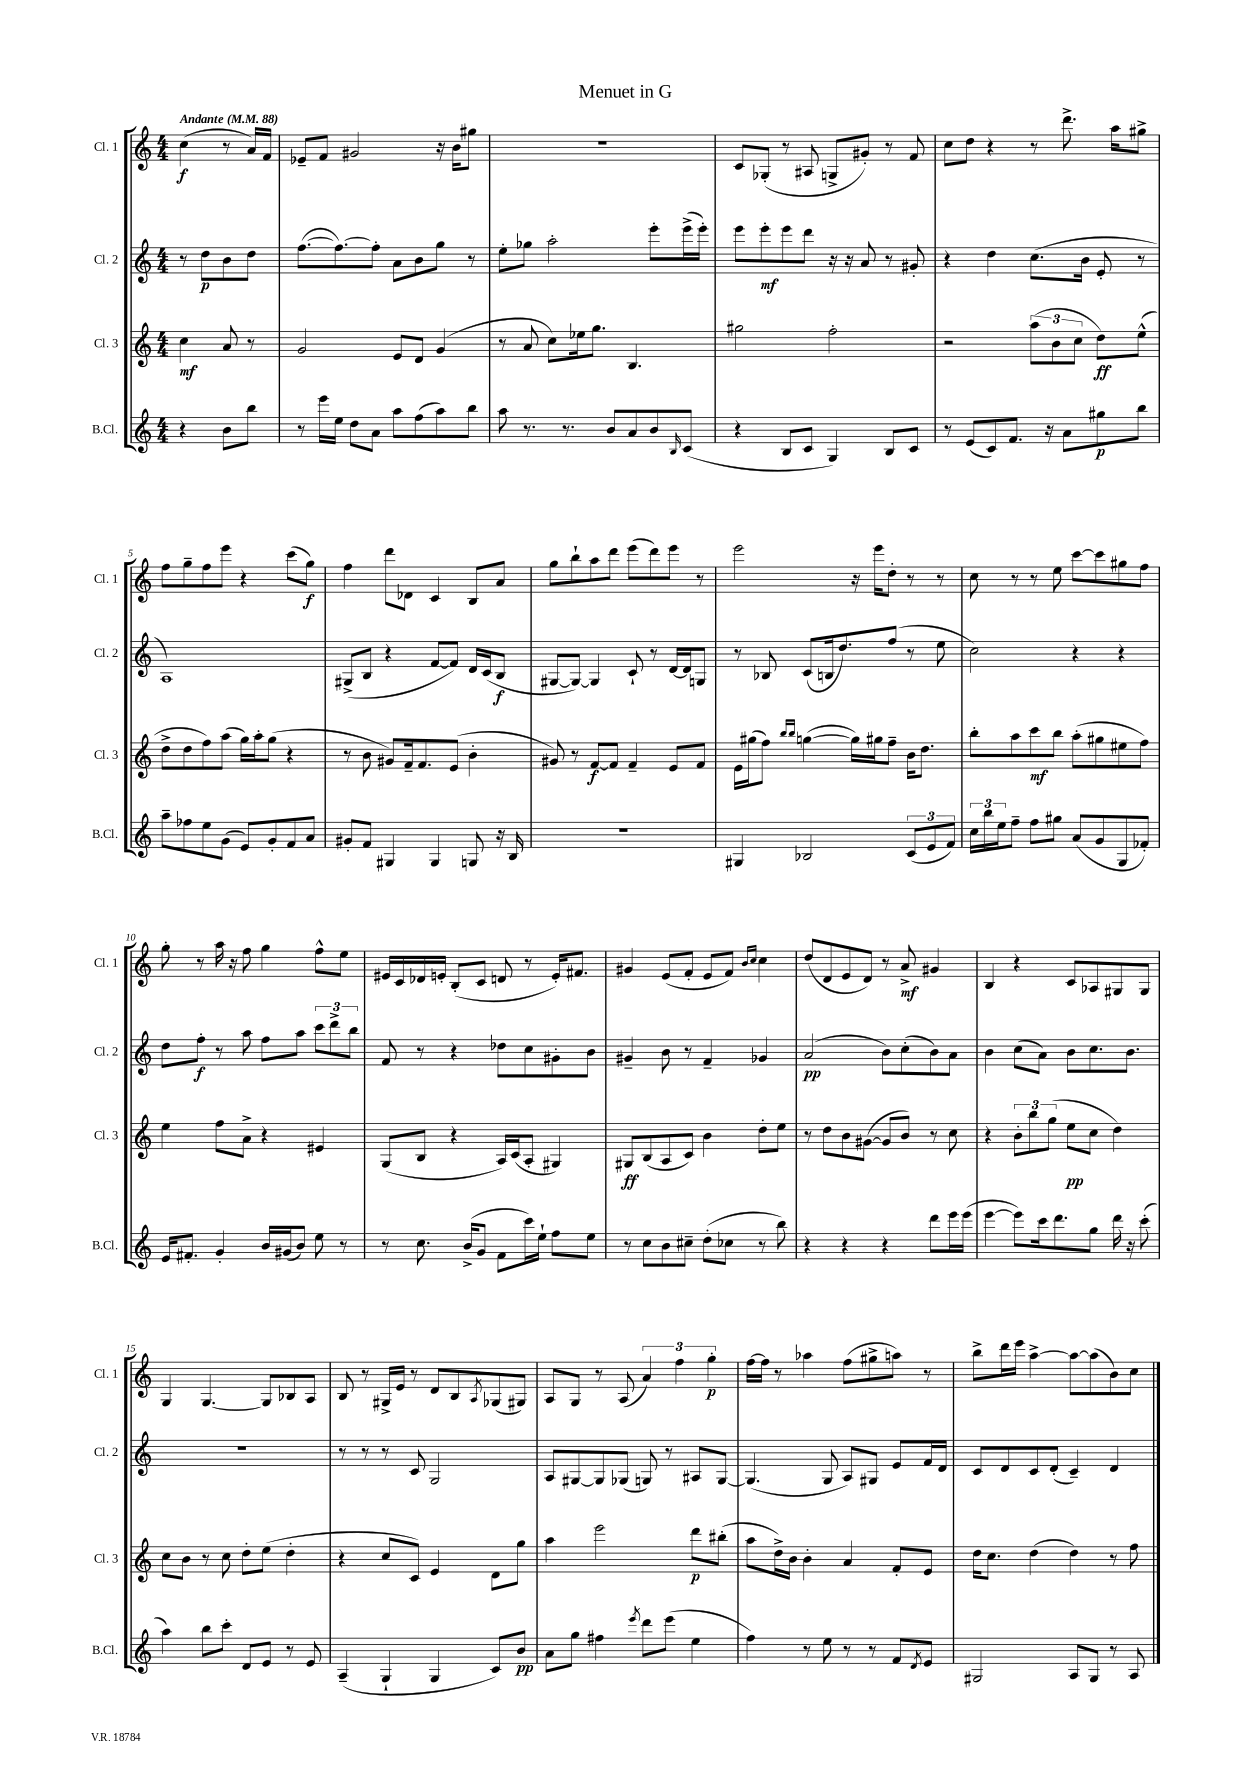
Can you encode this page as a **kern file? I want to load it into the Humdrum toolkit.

**kern	**dynam	**kern	**dynam	**kern	**dynam	**kern	**dynam
*part4	*part4	*part3	*part3	*part2	*part2	*part1	*part1
*staff4	*staff4	*staff3	*staff3	*staff2	*staff2	*staff1	*staff1
*I"B.Cl.	*	*I"Cl. 3	*	*I"Cl. 2	*	*I"Cl. 1	*
*I'B.Cl.	*	*I'Cl. 3	*	*I'Cl. 2	*	*I'Cl. 1	*
*clefG2	*	*clefG2	*	*clefG2	*	*clefG2	*
*k[]	*	*k[]	*	*k[]	*	*k[]	*
*M4/4	*	*M4/4	*	*M4/4	*	*M4/4	*
*MM88	*	*MM88	*	*MM88	*	*MM88	*
=	=	=	=	=	=	=	=
!	!	!	!	!	!	!LO:TX:a:B:t=Andante	!
4r	.	4cc\	mf	8r	.	(4cc\	f
.	.	.	.	8dd\L	p	.	.
8b\L	.	8a/	.	8b\	.	8r	.
8bb\J	.	8r	.	8dd\J	.	16a/LL)	.
.	.	.	.	.	.	16f/JJ	.
=1	=1	=1	=1	=1	=1	=1	=1
8r	.	2g/	.	([8.ff\L	.	8e-X~/L	.
16eee\LL	.	.	.	.	.	8f/J	.
16ee\JJ	.	.	.	8.ff\_)	.	.	.
8dd\L	.	.	.	.	.	2g#X/	.
8a\J	.	.	.	8ff'\J]	.	.	.
8aa\L	.	8e/L	.	8a\L	.	.	.
(8ff\	.	8d/J	.	8b\	.	.	.
8aa\)	.	(4g/	.	8gg\J	.	16r	.
.	.	.	.	.	.	16b\KL	.
8bb\J	.	.	.	8r	.	8gg#X\J	.
=2	=2	=2	=2	=2	=2	=2	=2
8aa\	.	8r	.	8ee'\L	.	1r	.
8.r	.	8a/	.	8gg-X\J	.	.	.
.	.	8cc\L)	.	2aa'\	.	.	.
8.r	.	.	.	.	.	.	.
.	.	16ee-X\k	.	.	.	.	.
.	.	8.gg\J	.	.	.	.	.
8b/L	.	.	.	.	.	.	.
8a/	.	4.B/	.	.	.	.	.
8b/	.	.	.	8eee'\L	.	.	.
16qqB/	.	.	.	.	.	.	.
(8c/J	.	.	.	(16eee^\L	.	.	.
.	.	.	.	16eee'\JJ)	.	.	.
=3	=3	=3	=3	=3	=3	=3	=3
4r	.	2gg#X\	.	8eee\L	.	8c/L	.
.	.	.	.	8eee'\	mf	(8G-X'/J	.
8B/L	.	.	.	8eee\	.	8r	.
8c/J	.	.	.	8ddd\J	.	8A#X/	.
4G/)	.	2ff'\	.	16r	.	8Gn^/L	.
.	.	.	.	16r	.	.	.
.	.	.	.	8a/	.	8g#X'/J)	.
8B/L	.	.	.	8r	.	8r	.
8c/J	.	.	.	8g#X'/	.	8f/	.
=4	=4	=4	=4	=4	=4	=4	=4
8r	.	2r	.	4r	.	8cc\L	.
(8e/L	.	.	.	.	.	8dd\J	.
8c/)	.	.	.	4dd\	.	4r	.
8.f/J	.	.	.	.	.	.	.
.	.	(12aa\L	.	(8.cc\L	.	8r	.
16r	.	.	.	.	.	.	.
.	.	12b\	.	.	.	.	.
8a\L	.	.	.	.	.	8.ddd^\	.
.	.	12cc\J	.	.	.	.	.
.	.	.	.	16b\Jk	.	.	.
8gg#X\	p	8dd\L)	ff	8e'/	.	.	.
.	.	.	.	.	.	16aa\KL	.
8bb\J	.	(8ee^^\J	.	8r	.	8gg#X^\J	.
!!LO:LB:g=z
=5	=5	=5	=5	=5	=5	=5	=5
8aa~\L	.	8dd^\L	.	1A)	.	8ff\L	.
8ff-X\	.	8dd\	.	.	.	8gg~\	.
8ee\	.	8ff\)	.	.	.	8ff\	.
(8g\J	.	(8aa\J	.	.	.	8eee\J	.
8e/L)	.	16gg\LL)	.	.	.	4r	.
.	.	16aa'\J	.	.	.	.	.
8g'/	.	(8gg\J	.	.	.	.	.
8f/	.	4r	.	.	.	(8ccc\L	.
8a/J	.	.	.	.	.	8gg\J)	f
=6	=6	=6	=6	=6	=6	=6	=6
8g#X'/L	.	8r	.	(8G#X^/L	.	4ff\	.
8f/J	.	8b\	.	8B/J	.	.	.
4G#X/	.	8g#X/L)	.	4r	.	8ddd\L	.
.	.	16f~/k	.	.	.	8d-X\J	.
.	.	8.f/	.	.	.	.	.
4G#/	.	.	.	[8f/L	.	4c/	.
.	.	(8e/J	.	8f/J])	.	.	.
8Gn/	.	4b'\	.	16d/LL	.	8B/L	.
.	.	.	.	(16c/J	.	.	.
16r	.	.	.	8B/J	f	8a/J	.
16B/	.	.	.	.	.	.	.
=7	=7	=7	=7	=7	=7	=7	=7
1r	.	8g#X/)	.	[8G#X/L	.	8gg\L	.
.	.	8r	.	8G#/J_)	.	8bb`\	.
.	.	[8f/L	f	4G#/]	.	8aa\	.
.	.	8f/J]	.	.	.	8ddd\J	.
.	.	4f~/	.	8c`/	.	(8eee\L	.
.	.	.	.	8r	.	8ddd\)	.
.	.	8e/L	.	[16d/LL	.	8eee\J	.
.	.	.	.	16d/J]	.	.	.
.	.	8f/J	.	8Gn/J	.	8r	.
=8	=8	=8	=8	=8	=8	=8	=8
4G#X/	.	16e\LL	.	8r	.	2eee\	.
.	.	(16gg#X\J	.	.	.	.	.
.	.	8ff\J)	.	8B-X/	.	.	.
.	.	16qqbb/LL	.	.	.	.	.
.	.	16qqbb/JJ	.	.	.	.	.
2B-X/	.	([4ggn\	.	(8c/L	.	.	.
.	.	.	.	16Bn/k	.	.	.
.	.	.	.	8.dd/)	.	.	.
.	.	16gg\LL])	.	.	.	16r	.
.	.	16gg#X\J	.	.	.	16eee\KL	.
.	.	8ff~\J	.	(8ff/J	.	8dd'\J	.
(12c/L	.	16b\KL	.	8r	.	8r	.
.	.	8.dd\J	.	.	.	.	.
12e/	.	.	.	.	.	.	.
.	.	.	.	8ee\	.	8r	.
12f/J)	.	.	.	.	.	.	.
=9	=9	=9	=9	=9	=9	=9	=9
24cc\LL	.	8bb'\L	.	2cc\)	.	8cc\	.
24bb\	.	.	.	.	.	.	.
24ee\J	.	.	.	.	.	.	.
8ff~\J	.	8aa\	.	.	.	8r	.
8ff\L	.	8ccc\	mf	.	.	8r	.
8gg#X\J	.	8bb\J	.	.	.	8ee\	.
(8a/L	.	(8aa'\L	.	4r	.	[8ccc\L	.
8g/	.	8gg#X\	.	.	.	8ccc\]	.
8G/	.	8ee#X\	.	4r	.	8gg#X\	.
8f-X'/J)	.	8ff\J)	.	.	.	8ff\J	.
!!LO:LB:g=z
=10	=10	=10	=10	=10	=10	=10	=10
16e/KL	.	4ee\	.	8dd\L	.	8gg'\	.
8.f#X'/J	.	.	.	.	.	.	.
.	.	.	.	8ff'\J	f	8r	.
4g'/	.	8ff\L	.	8r	.	16aa\	.
.	.	.	.	.	.	16r	.
.	.	8a^\J	.	8aa\	.	8ff\	.
16b/LL	.	4r	.	8ff\L	.	4gg\	.
(16g#X/J	.	.	.	.	.	.	.
8b/J)	.	.	.	8aa\J	.	.	.
8ee\	.	4e#X/	.	12ccc\L	.	8ff^^\L	.
.	.	.	.	12ddd^\	.	.	.
8r	.	.	.	.	.	8ee\J	.
.	.	.	.	12bb\J	.	.	.
=11	=11	=11	=11	=11	=11	=11	=11
8r	.	(8G/L	.	8f/	.	16e#X/LL	.
.	.	.	.	.	.	16c/	.
8.cc\	.	8B/J	.	8r	.	16d-X/	.
.	.	.	.	.	.	16en'/JJ	.
.	.	4r	.	4r	.	(8B'/L	.
(16b^/KL	.	.	.	.	.	.	.
8g/J	.	.	.	.	.	8c/J	.
8f\L	.	16A/LL)	.	8dd-X\L	.	8dn/	.
.	.	(16c/J	.	.	.	.	.
16ccc\L)	.	8A'/J	.	8cc\	.	8r	.
16ee`\JJ	.	.	.	.	.	.	.
8ff\L	.	4G#X/)	.	8g#X'\	.	16e'/KL)	.
.	.	.	.	.	.	8.f#X/J	.
8ee\J	.	.	.	8b\J	.	.	.
=12	=12	=12	=12	=12	=12	=12	=12
8r	.	8G#X/L	ff	4g#X~/	.	4g#X/	.
8cc\L	.	(8B/	.	.	.	.	.
8b\	.	8A/	.	8b\	.	(8e/L	.
8cc#X~\J	.	8c/J)	.	8r	.	8f'/J	.
(8dd'\L	.	4b\	.	4f~/	.	8e/L	.
8cc-X\J	.	.	.	.	.	8f/J)	.
.	.	.	.	.	.	16qqb/LL	.
.	.	.	.	.	.	16qqcc/JJ	.
8r	.	8dd'\L	.	4g-X/	.	4cc\	.
8bb\)	.	8ee\J	.	.	.	.	.
=13	=13	=13	=13	=13	=13	=13	=13
4r	.	8r	.	(2a/	pp	(8dd/L	.
.	.	8dd\L	.	.	.	8d/	.
4r	.	8b\	.	.	.	8e/	.
.	.	([8g#X\J	.	.	.	8d/J)	.
4r	.	8g#/L]	.	8b\L)	.	8r	.
.	.	8b/J)	.	(8cc'\	.	8a^/	mf
8ddd\L	.	8r	.	8b\)	.	4g#X/	.
16eee\L	.	8cc\	.	8a\J	.	.	.
(16eee\JJ	.	.	.	.	.	.	.
=14	=14	=14	=14	=14	=14	=14	=14
[4eee\	.	4r	.	4b\	.	4B/	.
8eee\L])	.	12b'\L	.	(8cc\L	.	4r	.
.	.	12bb\	.	.	.	.	.
16ccc\k	.	.	.	8a\J)	.	.	.
.	.	(12gg\J	.	.	.	.	.
8.ddd\	.	.	.	.	.	.	.
.	.	8ee\L	pp	8b\L	.	8c/L	.
8gg\J	.	8cc\J	.	8.cc\	.	8A-X/	.
16ddd\	.	4dd\)	.	.	.	8G#X/	.
16r	.	.	.	8.b\J	.	.	.
(8ccc'\	.	.	.	.	.	8G#/J	.
!!LO:LB:g=z
=15	=15	=15	=15	=15	=15	=15	=15
4aa\)	.	8cc\L	.	1r	.	4G/	.
.	.	8b\J	.	.	.	.	.
8bb\L	.	8r	.	.	.	[4.G/	.
8ccc'\J	.	8cc\	.	.	.	.	.
8d/L	.	8dd'\L	.	.	.	.	.
8e/J	.	(8ee\J	.	.	.	8G/L]	.
8r	.	4dd'\	.	.	.	8B-X/	.
8e/	.	.	.	.	.	8A/J	.
=16	=16	=16	=16	=16	=16	=16	=16
(4A~/	.	4r	.	8r	.	8B/	.
.	.	.	.	8r	.	8r	.
4G`/	.	8cc/L	.	8r	.	16G#X^/LL	.
.	.	.	.	.	.	16e/JJ	.
.	.	8c/J)	.	8c/	.	8r	.
4G/	.	4e/	.	2G/	.	8d/L	.
.	.	.	.	.	.	8B/	.
.	.	.	.	.	.	8qA/	.
8c/L)	.	8d\L	.	.	.	(8G-X/	.
8b/J	pp	8gg\J	.	.	.	8G#X/J)	.
=17	=17	=17	=17	=17	=17	=17	=17
8a\L	.	4aa\	.	8A/L	.	8A/L	.
8gg\J	.	.	.	[8G#X/	.	8G/J	.
4ff#X\	.	2eee\	.	8G#/]	.	8r	.
.	.	.	.	(8G-X/J	.	(8A/	.
8qeee/	.	.	.	.	.	.	.
8ddd\L	.	.	.	8Gn/)	.	6a/)	.
(8eee\J	.	.	.	8r	.	.	.
.	.	.	.	.	.	6ff\	.
4ee\	.	8ddd\L	p	8A#X/L	.	.	.
.	.	.	.	.	.	6gg'\	p
.	.	(8bb#X'\J	.	[8G/J	.	.	.
=18	=18	=18	=18	=18	=18	=18	=18
4ff\)	.	8aa\L	.	(4.G/]	.	[16ff\LL	.
.	.	.	.	.	.	16ff\JJ]	.
.	.	16dd^\L)	.	.	.	8r	.
.	.	16b\JJ	.	.	.	.	.
8r	.	4b'\	.	.	.	4aa-X\	.
8ee\	.	.	.	8G/	.	.	.
8r	.	4a/	.	8A/L)	.	(8ff\L	.
8r	.	.	.	8G#X/J	.	8gg#X^\	.
8f/L	.	8f'/L	.	8e/L	.	8aan\J)	.
8qd/	.	.	.	.	.	.	.
8e/J	.	8e/J	.	16f/L	.	8r	.
.	.	.	.	16d/JJ	.	.	.
=19	=19	=19	=19	=19	=19	=19	=19
2G#X/	.	16dd\KL	.	8c/L	.	8bb^\L	.
.	.	8.cc\J	.	.	.	.	.
.	.	.	.	8d/	.	16ddd\L	.
.	.	.	.	.	.	16eee\JJ	.
.	.	(4dd\	.	8c/	.	[4aa^\	.
.	.	.	.	(8d'/J	.	.	.
8A/L	.	4dd\)	.	4c~/)	.	8aa\L_	.
8G#/J	.	.	.	.	.	(8aa\]	.
8r	.	8r	.	4d/	.	8b\)	.
8A/	.	8ff\	.	.	.	8cc\J	.
==	==	==	==	==	==	==	==
*-	*-	*-	*-	*-	*-	*-	*-
